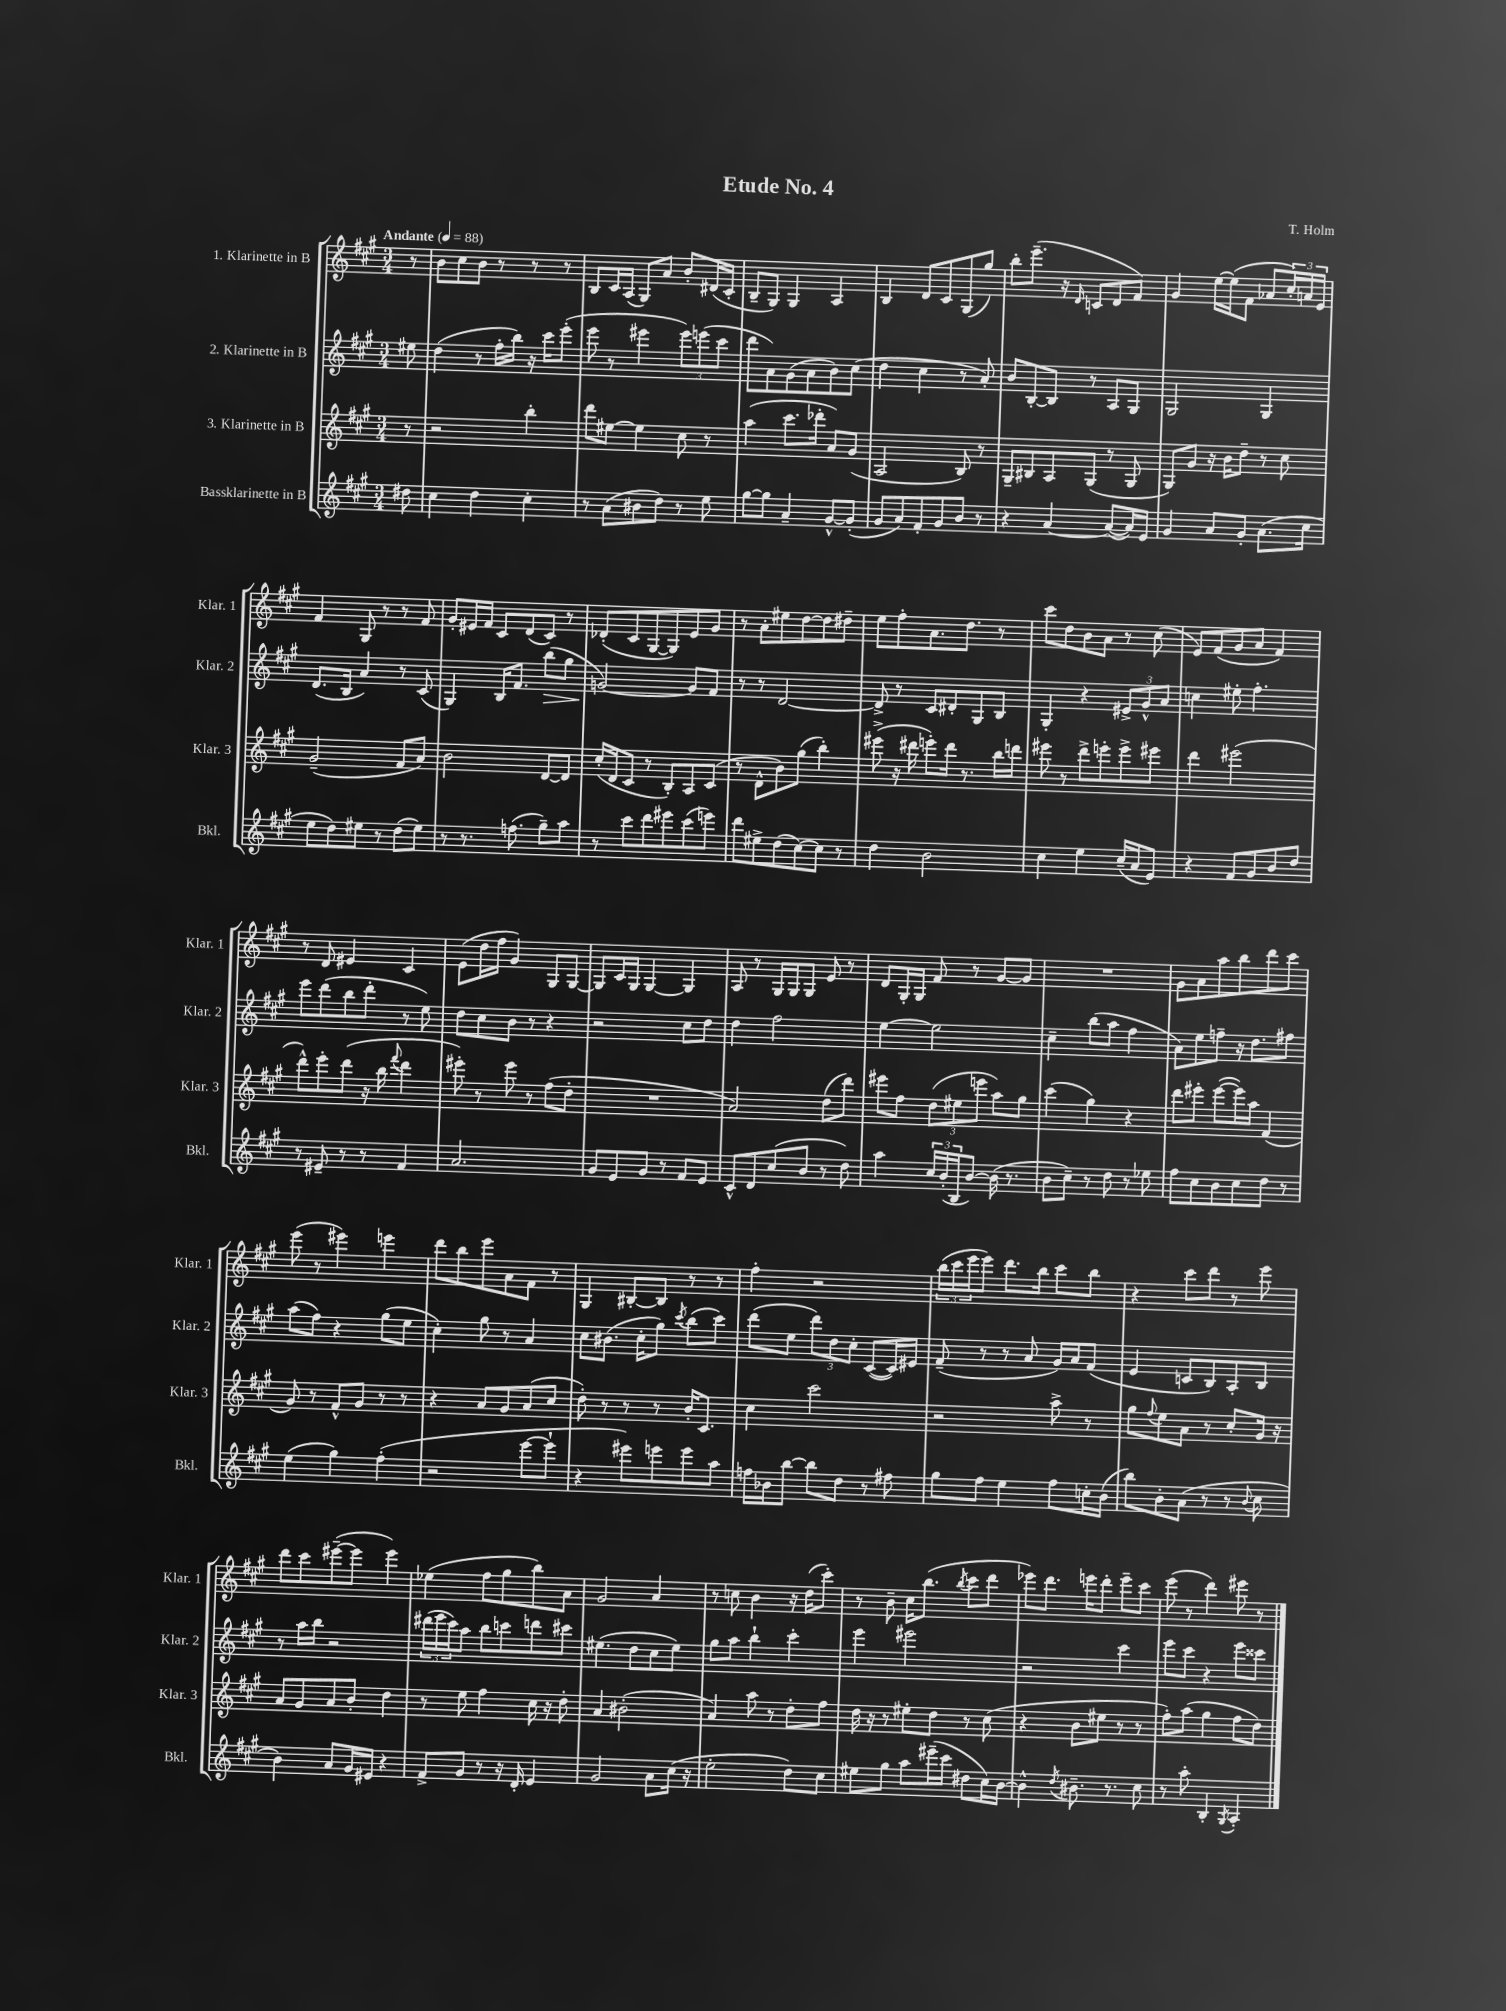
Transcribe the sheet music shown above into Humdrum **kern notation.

**kern	**kern	**kern	**dynam	**kern
*part4	*part3	*part2	*part2	*part1
*staff4	*staff3	*staff2	*staff2	*staff1
*I"Bassklarinette in B	*I"3. Klarinette in B	*I"2. Klarinette in B	*	*I"1. Klarinette in B
*I'Bkl.	*I'Klar. 3	*I'Klar. 2	*	*I'Klar. 1
*clefG2	*clefG2	*clefG2	*	*clefG2
*k[f#c#g#]	*k[f#c#g#]	*k[f#c#g#]	*	*k[f#c#g#]
*M3/4	*M3/4	*M3/4	*	*M3/4
*MM88	*MM88	*MM88	*	*MM88
=	=	=	=	=
!	!	!	!	!LO:TX:a:B:t=Andante
8dd#X\	8r	8ee#X\	.	8r
=1	=1	=1	=1	=1
4cc#\	2r	(4dd\	.	8b\L
.	.	.	.	8cc#\
4dd\	.	8r	.	8b\J
.	.	16ff#'\LL	.	8r
.	.	16bb\JJ)	.	.
4cc#'\	4bb'\	16r	.	8r
.	.	16ccc#\KL	.	.
.	.	(8eee'\J	.	8r
=2	=2	=2	=2	=2
8r	8ddd\L	8eee\	.	8B/L
(8a\L	[8ee#X\J	8r	.	16c#/L
.	.	.	.	(16A/JJ
8b#X\	4ee#\]	4eee#X\	.	8G#/L)
8dd\J)	.	.	.	8a/J
8r	8cc#\	12eee#\L)	.	8b'/L
.	.	(12eeen\	.	.
8ee\	8r	.	.	(16d#X/L
.	.	12ccc#\J	.	.
.	.	.	.	16c#'/JJ
=3	=3	=3	=3	=3
[8gg#\L	(4aa\	8ddd\L	.	8B~/L
8gg#\J]	.	8a\)	.	8G#/J)
4a~/	8.ccc#\L	(8g#\	.	4G#/
.	.	8a\	.	.
.	16ddd-X'\Jk	.	.	.
[8g#^^/L	8a/L)	8b\)	.	4A/
(8g#'/J]	(8g#/J	(8cc#\J	.	.
=4	=4	=4	=4	=4
8g#/L	2A/	4dd\	.	4B/
8a/)	.	.	.	.
8f#'/	.	4cc#\	.	8d/L
8g#/	.	.	.	8c#/
8b/J	8B/)	8r	.	(8G#/
8r	8r	8a'/)	.	8gg#/J)
=5	=5	=5	=5	=5
4r	8G#~/L	8b/L	.	8bb'\L
.	8B#X/	[8B'/	.	(8.eee~\J
[4a/	8A/	8B/J]	.	.
.	.	.	.	16r
.	.	.	.	16qqd/
.	(8G#/J	8r	.	8cn/L
(8a/L_	8r	8A/L	.	8d/
16a/L])	8G#/	8G#/J	.	8f#/J)
16e/JJ	.	.	.	.
=6	=6	=6	=6	=6
4g#/	8G#/L)	2G#/	.	4g#/
.	8g#/J	.	.	.
8a/L	16r	.	.	[16ee\LL
.	16b\KL	.	.	(16ee\J]
8g#'/J	8dd~\J	.	.	8f#\J
(8.a\L	8r	4G#/	.	8a-X/L
.	8cc#\	.	.	24cc#'/L)
.	.	.	.	24an/
16cc#\Jk	.	.	.	.
.	.	.	.	24e/JJ
!!LO:LB:g=z
=7	=7	=7	=7	=7
8ee\L	(2g#~/	(8.d/L	.	4f#/
8dd\)	.	.	.	.
.	.	16B/Jk	.	.
8ee#X\J	.	4a/)	.	8G#/
8r	.	.	.	8r
(8dd\L	8f#/L	8r	.	8r
8ee#\J)	8a/J)	(8c#/	.	8f#/
=8	=8	=8	=8	=8
8r	2b\	4G#/)	.	8g#'/L
8.r	.	.	.	16e#X/L
.	.	.	.	16f#/JJ
.	.	16B/KL	.	8c#/L
(8.ffn\	.	8.f#/J	.	.
.	.	.	.	(8d/
!	!	!	!LO:HP:b	!
8gg#~\L)	[8d/L	(8bb\L	>	8c#/J)
8aa\J	8d/J]	8gg#\J	.	8r
=9	=9	=9	=9	=9
8r	(16cc#'/LL	[2gn/)	.	(8d-X'/L
.	16d/J	.	.	.
8ccc#\L	8c#/J	.	.	8c#/
8ddd\	8r	.	.	[8G#/
8eee#X\	8B'/L)	.	.	8G#/])
(8ccc#\	8A/	8g/L]	]	8e/
8eeen\J)	(8c#/J	8f#/J	.	8g#/J
=10	=10	=10	=10	=10
8ddd\L	8r	8r	.	8r
8ee#X^\	8d^^\L	8r	.	8a'\L
(8dd\	8b\)	[2d/	.	8ee#X\
[8cc#\)	(8gg#\J	.	.	[8dd\
8cc#\J]	4bb'\)	.	.	8dd\]
8r	.	.	.	8dd#X~\J
=11	=11	=11	=11	=11
4dd\	(8eee#X^\	8d^/]	.	8ee\L
.	16r	8r	.	8ff#'\
.	16ddd#X\	.	.	.
2b\	8eeen'\L)	8c#/L	.	8.a\
.	16ddd#\Jk	8d#X'/	.	.
.	8.r	.	.	8.dd\J
.	.	8G#/	.	.
.	16bb\LL	8B/J	.	8r
.	16dddn\JJ	.	.	.
=12	=12	=12	=12	=12
4cc#\	8eee#X\	4G#'/	.	8ccc#\L
.	8r	.	.	8dd\
4ee\	8ddd^\L	4r	.	8b\
.	8eeen'\	.	.	8a\J
(16cc#~/LL	8eee^\	12e#X^/L	.	8r
16a/J	.	.	.	.
.	.	12g#^^/	.	.
8e/J)	8eee#X\J	.	.	(8cc#\
.	.	12a/J	.	.
=13	=13	=13	=13	=13
4r	4ddd\	4ccn\	.	8e/L)
.	.	.	.	(8f#/
8f#/L	(2eee#X\	8ee#X'\	.	8g#/
8g#/	.	4.ff#'\	.	8a/J
8b/	.	.	.	4f#/)
8dd/J	.	.	.	.
!!LO:LB:g=z
=14	=14	=14	=14	=14
8r	8ddd^^\L)	8eee\L	.	8r
8e#X~/	8eee'\	(8ddd\	.	8d/
8r	(8ddd\J	8bb\	.	4e#X/
8r	16r	8ddd'\J	.	.
.	16bb\	.	.	.
.	8qqfff#/	.	.	.
4f#/	4ddd\	8r	.	4c#/
.	.	8ee\)	.	.
=15	=15	=15	=15	=15
2.a/	8eee#X'\)	8dd\L	.	(8e\L
.	8r	8cc#\	.	16dd\L
.	.	.	.	16ff#\JJ
.	8eee#\	8b\J	.	4g#/)
.	8r	8r	.	.
.	(8ff#\L	4r	.	8G#/L
.	8dd'\J	.	.	[8G#/J
=16	=16	=16	=16	=16
8g#/L	2.r	2r	.	8G#/L]
8e/	.	.	.	16c#/L
.	.	.	.	16G#/JJ
8g#/J	.	.	.	[4G#/
8r	.	.	.	.
8f#/L	.	8cc#\L	.	4G#/]
8e/J	.	8dd\J	.	.
=17	=17	=17	=17	=17
8c#^^/L	2a/)	4dd\	.	8A/
8d/	.	.	.	8r
(8cc#/	.	2ff#\	.	16G#/LL
.	.	.	.	16G#/J
8b/J	.	.	.	8G#/J
8r	(8dd\L	.	.	8e/
8dd\)	8ddd\J)	.	.	8r
=18	=18	=18	=18	=18
4aa\	8eee#X\L	[4ee\	.	8d/L
.	8ff#\J	.	.	16G#'/L
.	.	.	.	16G#/JJ
24cc#/LL	(12dd\L	2ee\]	.	8f#/
(24b'/	.	.	.	.
24B/J	12ee#X\	.	.	.
[8b/J)	.	.	.	8r
.	12eeen\J	.	.	.
(16b\]	8aa\L)	.	.	[8g#/L
8.r	.	.	.	.
.	8gg#\J	.	.	8g#/J]
=19	=19	=19	=19	=19
8b\L	(4ccc#\	4cc#~\	.	2.r
8cc#~\J)	.	.	.	.
8r	4gg#\)	(8bb\L	.	.
8dd\	.	8aa\J	.	.
8r	4r	4ff#\	.	.
8ee-X\	.	.	.	.
=20	=20	=20	=20	=20
8ff#\L	8ddd\L	8a\L)	.	8g#\L
8cc#\	8eee#X'\J	8ee\	.	8a\
8b\	([8eee#\L	8ffn~\J	.	8aa\
8cc#\	16eee#\L])	16r	.	8bb\
.	16aa\JJ	8.dd\L	.	.
8dd\J	(4f#/	.	.	8ddd\
8r	.	8ff#X\J	.	8ccc#\J
!!LO:LB:g=z
=21	=21	=21	=21	=21
(4ee\	8g#/)	(8aa\L	.	(8eee\
.	8r	8ff#\J)	.	8r
4gg#\)	8f#^^/L	4r	.	4eee#X\)
.	8g#/J	.	.	.
(4ff#'\	8r	(8gg#\L	.	4eeen\
.	8r	8ee\J	.	.
=22	=22	=22	=22	=22
2r	4r	4cc#'\)	.	8ddd\L
.	.	.	.	8bb\
.	8a/L	8gg#\	.	8eee\
.	8g#/	8r	.	8a\
[8eee\L	(8a/	4a/	.	8f#\J
8eee`\J]	8cc#/J	.	.	8r
=23	=23	=23	=23	=23
4r	8dd'\)	8cc#\L	.	4G#/
.	8r	(8.b#X\J	.	.
8eee#X\L)	8r	.	.	[8B#X'/L
.	.	16cc#'\KL	.	.
8eeen\	8r	8gg#\J)	.	8B#/J]
.	.	8qccc#/	.	.
8eee\	16b'/KL	(8bb\L	.	8r
.	8.c#/J	.	.	.
8aa\J	.	8ccc#\J)	.	8r
=24	=24	=24	=24	=24
16ffn\LL	4cc#\	(8ddd\L	.	4ff#'\
16b-X\J	.	.	.	.
[8bb\J	.	8ee\J	.	.
8bb\L]	2ccc#\	12ddd\L)	.	2r
.	.	12dd\	.	.
8dd\J	.	.	.	.
.	.	12cc#'\J	.	.
8r	.	([8c#/L	.	.
8ff#X\	.	16c#/L])	.	.
.	.	16e#X/JJ	.	.
=25	=25	=25	=25	=25
8gg#\L	2r	(8f#~/	.	(24bb\LL
.	.	.	.	24ccc#\
.	.	.	.	24eee\J
8ff#\J	.	8r	.	8eee\J)
4ee\	.	8r	.	8.ddd\L
.	.	8a/	.	.
.	.	.	.	16bb\Jk
8ff#\L	8aa^\	16g#/LL)	.	8ccc#\L
.	.	16a/J	.	.
16ccn'\L	8r	(8f#/J	.	8bb\J
(16b\JJ	.	.	.	.
=26	=26	=26	=26	=26
8bb\L)	8gg#\L	4e/	.	4r
.	8qqff#/	.	.	.
8b'\	8ee\	.	.	.
(8a\J	8a\J	8cn/L	.	8ccc#\L
8r	8r	8B/)	.	8ddd\J
8r	8cc#'/L	8A'/	.	8r
8qqb/	.	.	.	.
8cc#\	16g#/Jk	8B/J	.	8eee\
.	16r	.	.	.
!!LO:LB:g=z
=27	=27	=27	=27	=27
4b\)	8a/L	8r	.	8ddd\L
.	8g#/	16aa\LL	.	8ccc#\
.	.	16bb\JJ	.	.
8a/L	8a/	2r	.	([8eee#X~\
16g#/L	8b'/J	.	.	8eee#\J]
16e#X/JJ	.	.	.	.
4r	4dd\	.	.	4eee#\)
=28	=28	=28	=28	=28
8f#^/L	8r	(24ddd#X\LL	.	(4ee-X\
.	.	24eee\	.	.
.	.	24ccc#\J)	.	.
8g#/J	8ee\	8aa\J	.	.
8r	4ff#\	8bb\L	.	8ff#\L
16r	.	8cccn\	.	8gg#\
16d'/	.	.	.	.
4e/	16cc#\	8dddn\	.	8bb\)
.	16r	.	.	.
.	8dd'\	8ccc#X\J	.	8a\J
=29	=29	=29	=29	=29
2g#/	4a/	(4.ee#X\	.	2g#/
.	(2b#X'\	.	.	.
.	.	8dd\L	.	.
8a\L	.	8cc#\	.	4a/
(16cc#\Jk	.	8ee#\J)	.	.
16r	.	.	.	.
=30	=30	=30	=30	=30
2ee'\	4a/)	8gg#\L	.	8r
.	.	8aa\J	.	8ccn\
.	8aa\	4bb`\	.	4b\
.	8r	.	.	.
8dd\L)	8dd'\L	4ccc#'\	.	16r
.	.	.	.	(16dd\KL
8cc#\J	8ff#\J	.	.	8ccc#'\J)
=31	=31	=31	=31	=31
8ee#X\L	16dd\	4eee\	.	8r
.	16r	.	.	.
8gg#\J	8r	.	.	8b~\
8aa\L	8ee#X'\L	2eee#X\	.	16cc#\KL
.	.	.	.	(8.bb\J
(16eee#X~\L	8dd\J	.	.	.
16ccc#\JJ	.	.	.	.
.	.	.	.	8qbb/
8dd#X\L	8r	.	.	8ccc#\L
16cc#\L)	(8cc#\	.	.	8ddd\J
[16b\JJ	.	.	.	.
=32	=32	=32	=32	=32
4b^^\]	4r	2r	.	8eee-X\L)
.	.	.	.	8.ddd\J
8qdd/	.	.	.	.
8.b#X~\	8b\L	.	.	.
.	.	.	.	16eeen\KL
.	8ee#X\J	.	.	8ddd'\J
8.r	.	.	.	.
.	8r	4ccc#\	.	8eee~\L
8cc#\	8r	.	.	8ccc#\J
=33	=33	=33	=33	=33
8r	8ff#'\L)	8eee\L	.	(8eee\
8aa'\	(8aa\J	8ccc#\J	.	8r
4B'/	4gg#\	4r	.	4ddd\)
8qG#/	.	.	.	.
4A'/	8ff#\L	8eee\L	.	8eee#X\
.	8dd\J)	8ccc##X\J	.	8r
==	==	==	==	==
*-	*-	*-	*-	*-
